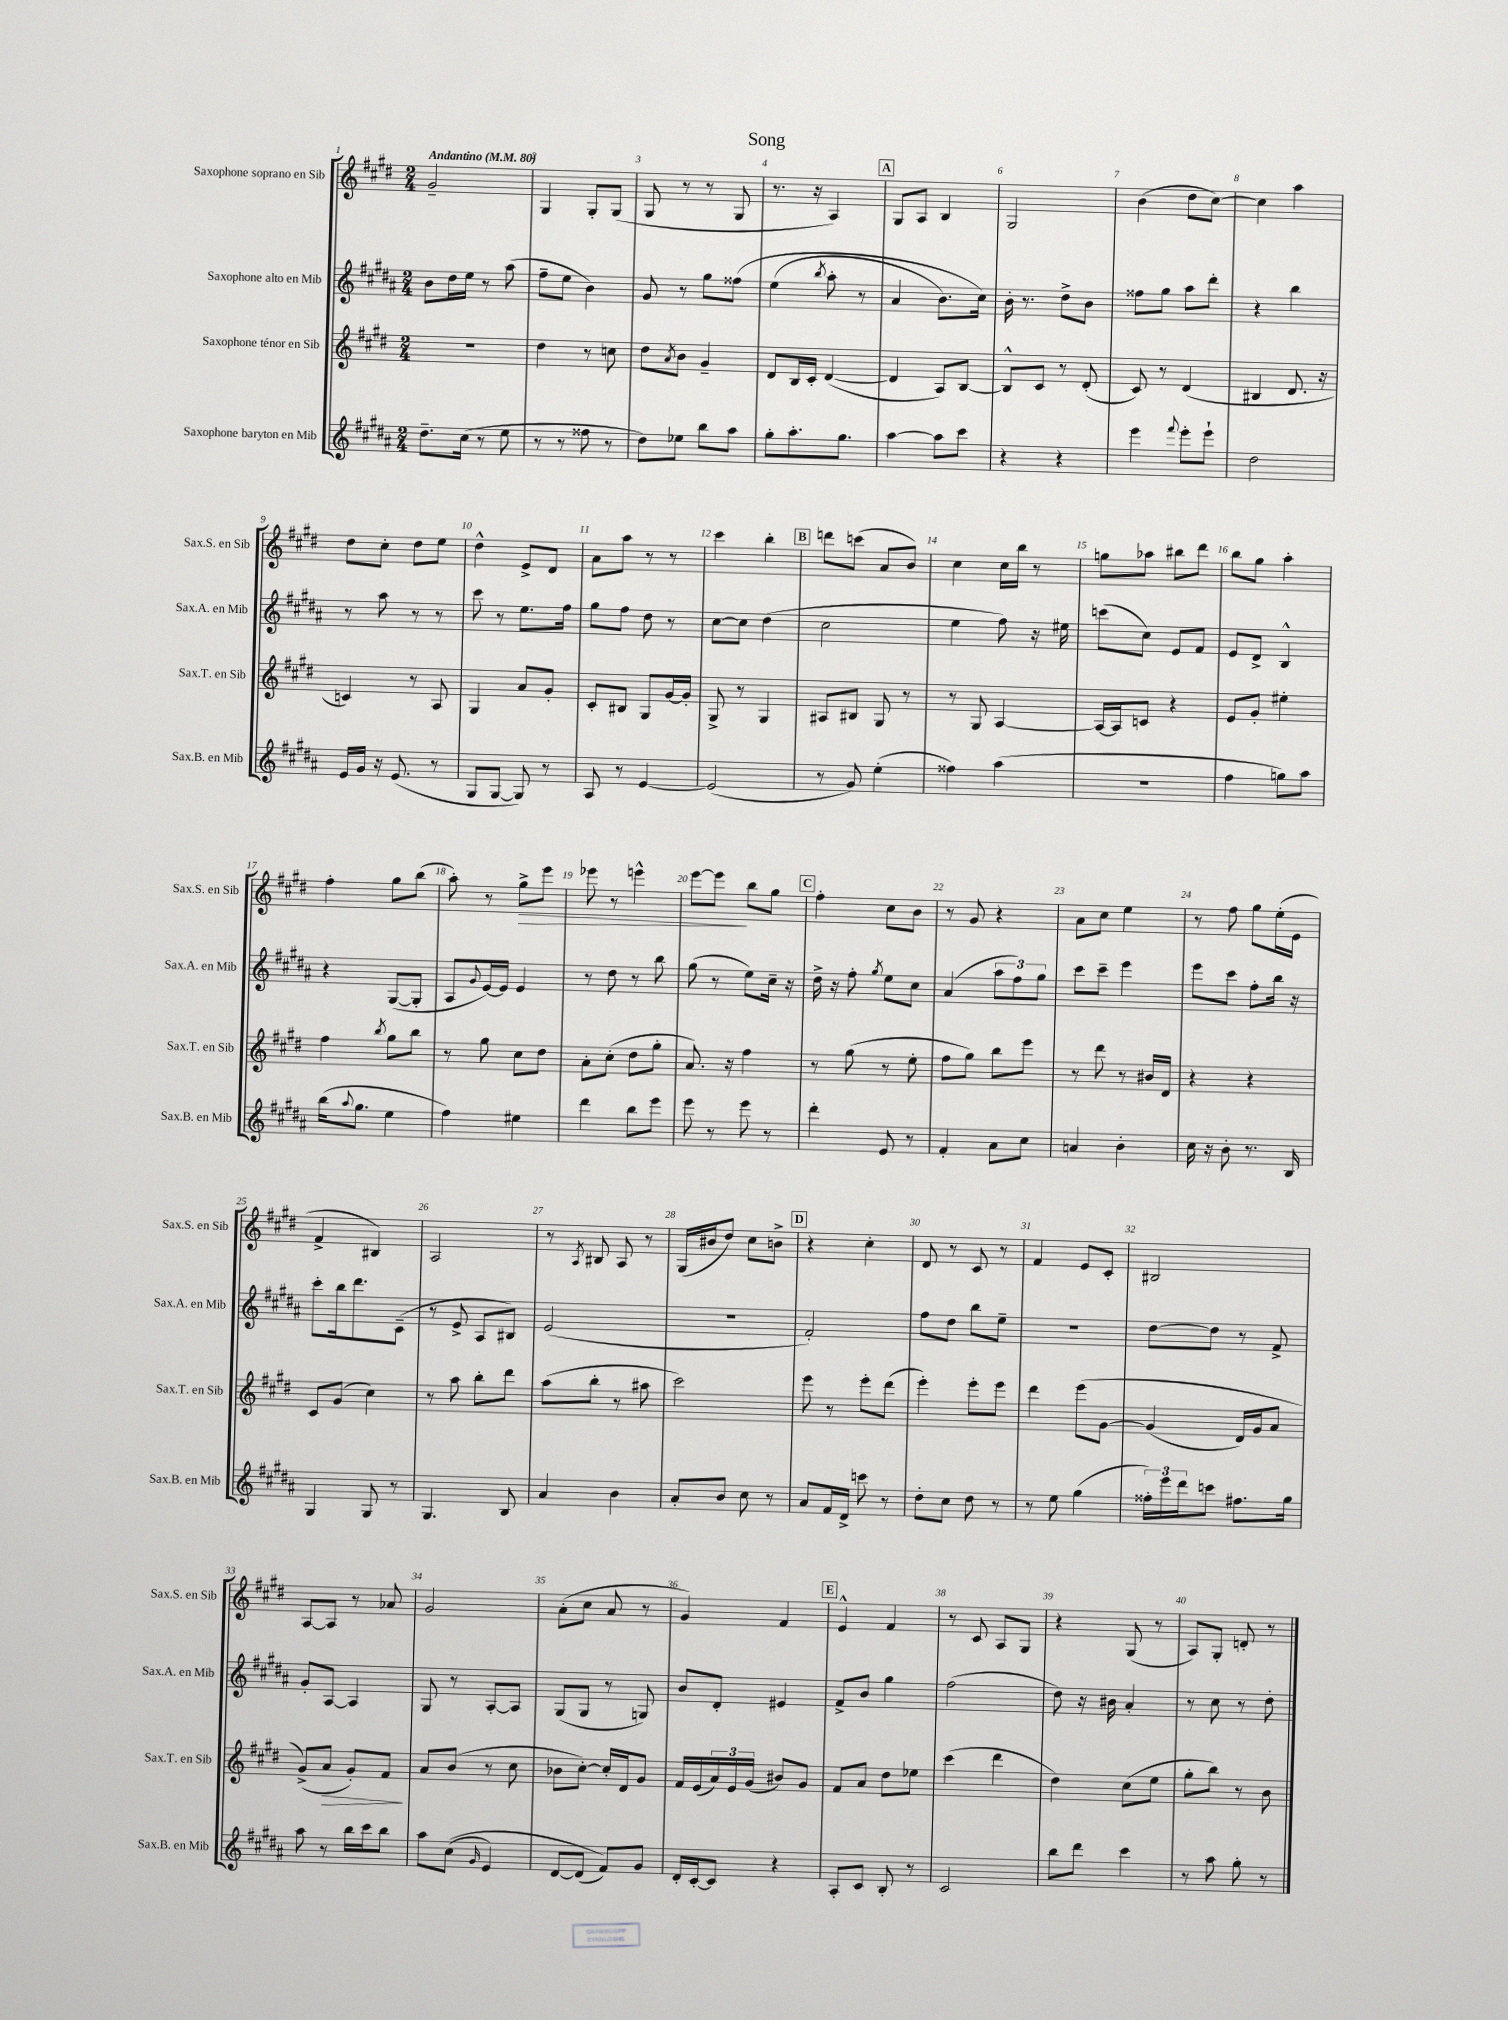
\header { title = "Song" }
<<
\new StaffGroup <<
\new Staff = "s0" \with { instrumentName = "Saxophone soprano en Sib" shortInstrumentName = "Sax.S. en Sib" } {
    \clef treble \key e \major \numericTimeSignature \time 2/4 \tempo "Andantino" 4 = 80
    gis'2-- |
    gis4 gis8-. gis8( |
    gis8 r8 r8 gis8 |
    r8. r16 a4) |
    \mark \markup { \box "A" } gis8 a8 b4 |
    gis2 |
    b'4( dis''8 cis''8~) |
    cis''4 a''4 |
    dis''8 cis''8-. dis''8 e''8 |
    dis''4-^ e'8-> dis'8 |
    a'8 a''8 r8 r8 |
    cis'''4 b''4-. |
    \mark \markup { \box "B" } d'''8 c'''8( a'8 b'8) |
    cis''4 cis''16 b''16 r8 |
    g''8 aes''8 bis''8 dis'''8 |
    b''8 gis''8 a''4-. |
    fis''4-. gis''8 b''8( |
    a''8-.) r8 gis''8->\> e'''8 |
    ees'''8 r8 e'''4-^ |
    e'''8~ e'''8\! b''8 gis''8 |
    \mark \markup { \box "C" } fis''4-. cis''8 b'8 |
    r8 gis'8 r4 |
    a'8 cis''8 e''4 |
    r8 fis''8 gis''8 e''16-.( e'16 |
    fis'4-> bis4) |
    a2 |
    r8 \acciaccatura { a8 } bis8 a8 r8 |
    gis16( bis'16 dis''8) cis''8 b'8-> |
    \mark \markup { \box "D" } r4 cis''4-. |
    dis'8 r8 cis'8 r8 |
    fis'4 e'8 cis'8-. |
    bis2 |
    a8~ a8 r8 aes'8 |
    gis'2 |
    a'8-.( cis''8 a'8 r8 |
    gis'4) fis'4 |
    \mark \markup { \box "E" } e'4-^ fis'4 |
    r8 cis'8 a8 gis8 |
    r4 gis8( r8 |
    a8) gis8-. d'8-. r8 \bar "|." |
}
\new Staff = "s1" \with { instrumentName = "Saxophone alto en Mib" shortInstrumentName = "Sax.A. en Mib" } {
    \clef treble \key b \major \numericTimeSignature \time 2/4
    b'8 dis''16 e''16 r8 ais''8( |
    fis''8-- e''8 b'4) |
    gis'8 r8 gis''8 fisis''8\( |
    e''4( \acciaccatura { b''8 } ais''8-. r8 |
    \mark \markup { \box "A" } ais'4 b'8.) cis''16\) |
    b'16-. r8. dis''8-> b'8 |
    fisis''8 gis''8 ais''8 dis'''8-. |
    r4 b''4 |
    r8 ais''8 r8 r8 |
    cis'''8 r8 e''8. fis''16 |
    gis''8 fis''8 dis''8 r8 |
    cis''8~ cis''8 dis''4( |
    \mark \markup { \box "B" } cis''2 |
    e''4 fis''8) r16 eis''16 |
    c'''8( cis''8) e'8 fis'8 |
    e'8 dis'8-> b4-^ |
    r4 gis8~( gis8-. |
    ais8 \appoggiatura { gis'8 } e'16~) e'16 e'4 |
    r8 dis''8 r8 b''8 |
    gis''8( r8 e''8) cis''16-- r16 |
    \mark \markup { \box "C" } dis''16-> r16 fis''8-. \acciaccatura { gis''8 } e''8 cis''8 |
    ais'4( \tuplet 3/2 { ais''8 fis''8) gis''8 } |
    cis'''8 cis'''8-- e'''4 |
    e'''8 cis'''8 fis''8-. b''16 r16 |
    cis'''8-. b''16 dis'''8. cis'8--( |
    r8 e'8-> ais8 bis8) |
    e'2( |
    r2 |
    \mark \markup { \box "D" } fis'2-.) |
    fis''8 dis''8 b''8 e''8-- |
    R2 |
    dis''8~ dis''8 r8 fis'8-> |
    gis'8-. ais8~ ais4 |
    gis8 r8 ais8~-. ais8 |
    gis8( gis8 r8 g8) |
    b'8 dis'8-. eis'4 |
    \mark \markup { \box "E" } fis'8-> b'8 gis''4 |
    fis''2( |
    dis''8) r16 bis'16 ais'4-. |
    r8 cis''8 r8 dis''8-. \bar "|." |
}
\new Staff = "s2" \with { instrumentName = "Saxophone ténor en Sib" shortInstrumentName = "Sax.T. en Sib" } {
    \clef treble \key e \major \numericTimeSignature \time 2/4
    R2 |
    dis''4 r8 c''8 |
    dis''8 \acciaccatura { a'8 } b'8 gis'4-- |
    dis'8 b16 cis'16-. dis'4~( |
    \mark \markup { \box "A" } dis'4 a8) b8~ |
    b8-^ cis'8 r8 dis'8-.( |
    cis'8) r8 dis'4( |
    bis4 dis'8. r16 |
    c'4) r8 a8 |
    gis4 a'8 gis'8-. |
    cis'8-. bis8 gis8 gis'16~ gis'16-. |
    gis8-> r8 gis4 |
    \mark \markup { \box "B" } ais8 bis8 gis8 r8 |
    r8 gis8 a4~ |
    a16~ a16 c'8 r4 |
    e'8 gis'8-. eis''4-. |
    fis''4 \acciaccatura { b''8 } gis''8 b''8 |
    r8 gis''8 cis''8 dis''8 |
    a'8-. cis''8-.( dis''8 gis''8-. |
    a'8.) r16 fis''4 |
    \mark \markup { \box "C" } r8 gis''8( r8 e''8-. |
    fis''8 gis''8) b''8 e'''8 |
    r8 dis'''8 r8 bis'16 dis'16 |
    r4 r4 |
    cis'8 gis'8( cis''4) |
    r8 a''8 b''8-. dis'''8 |
    a''8( b''8-. r8 ais''8 |
    cis'''2) |
    \mark \markup { \box "D" } e'''8 r8 e'''8-. dis'''8( |
    e'''4-.) e'''8-. e'''8 |
    dis'''4 e'''8\( gis'8~ |
    gis'4( dis'16) gis'16 a'8 |
    gis'8->(\) a'8\> gis'8-.) fis'8\! |
    a'8 b'8( r8 cis''8 |
    bes'8 cis''8~-.) cis''16-. dis'16 gis'8 |
    fis'16 e'16( \tuplet 3/2 { a'16) e'16 gis'16( } bis'8) gis'8 |
    \mark \markup { \box "E" } fis'8 a'8 dis''8 ees''8 |
    cis'''4( dis'''4 |
    dis''4) cis''8( e''8 |
    gis''8-. b''8) r8 b'8 \bar "|." |
}
\new Staff = "s3" \with { instrumentName = "Saxophone baryton en Mib" shortInstrumentName = "Sax.B. en Mib" } {
    \clef treble \key b \major \numericTimeSignature \time 2/4
    dis''8.-- cis''16( r8 e''8 |
    r8 r8 fisis''8 r8 |
    dis''8) ees''8 b''8 ais''8 |
    gis''8-. ais''8.-. gis''8. |
    \mark \markup { \box "A" } ais''4~ ais''8 cis'''8 |
    r4 r4 |
    e'''4 \appoggiatura { fis'''8 } e'''8-. e'''8-! |
    dis''2 |
    e'16 gis'16 r16 e'8.( r8 |
    gis8 gis8~ gis8) r8 |
    ais8 r8 e'4~ |
    e'2( |
    \mark \markup { \box "B" } r8 gis'8) e''4-.( |
    fisis''4) ais''4( |
    R2 |
    fis''4 g''8) ais''8 |
    b''16( \appoggiatura { ais''8 } gis''8. e''4 |
    fis''4) eis''4 |
    dis'''4 b''8 e'''8 |
    e'''8 r8 e'''8 r8 |
    \mark \markup { \box "C" } dis'''4-. e'8 r8 |
    fis'4-. ais'8 cis''8 |
    a'4 b'4-. |
    cis''16 r16 b'8-. r8. b16 |
    gis4 gis8 r8 |
    gis4. b8 |
    ais'4 b'4 |
    ais'8-. b'8 cis''8 r8 |
    \mark \markup { \box "D" } ais'8 fis'16 dis'16-> c'''8 r8 |
    dis''8-. cis''8 dis''8 r8 |
    r8 e''8 gis''4( |
    \tuplet 3/2 { fisis''16-.) e'''16 dis'''16 } c'''8 fis''8. gis''16 |
    ais''8 r8 b''16 cis'''16 b''8 |
    ais''8 cis''8(\( \grace { gis'16 } e'4) |
    dis'8~ dis'8( fis'8)\) gis'8 |
    dis'16-. cis'16~-. cis'8 r4 |
    \mark \markup { \box "E" } ais8-. cis'8 b8-. r8 |
    cis'2 |
    b''8 dis'''8 cis'''4 |
    r8 ais''8 gis''8-. r8 \bar "|." |
}
>>
>>
\layout { \context { \Score \override BarNumber.break-visibility = ##(#f #t #t) barNumberVisibility = #all-bar-numbers-visible } }
